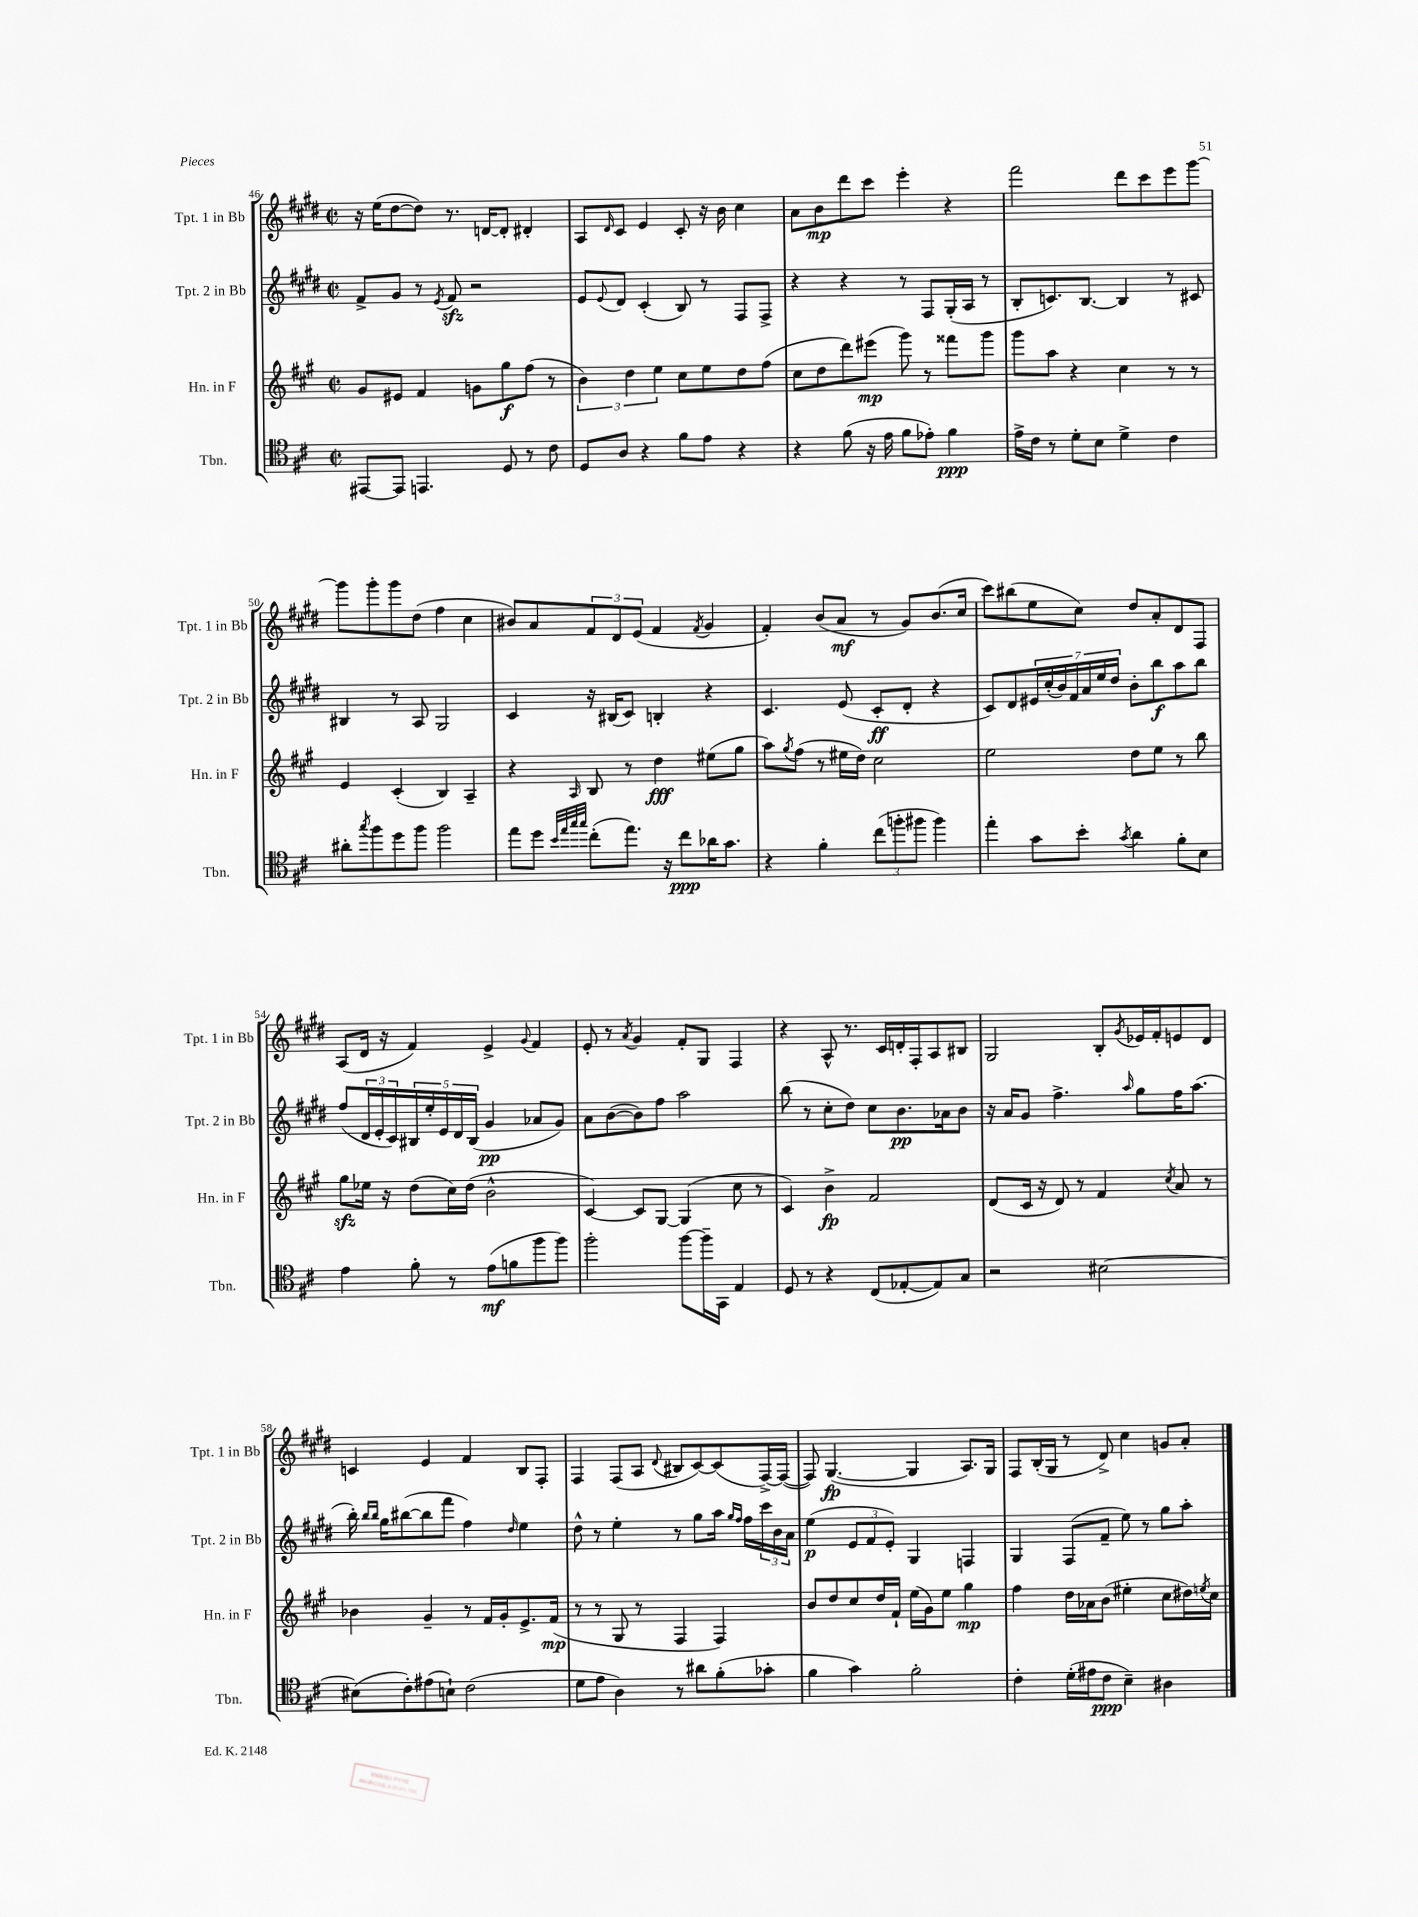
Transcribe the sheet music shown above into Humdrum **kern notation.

**kern	**dynam	**kern	**dynam	**kern	**dynam	**kern	**dynam
*part4	*part4	*part3	*part3	*part2	*part2	*part1	*part1
*staff4	*staff4	*staff3	*staff3	*staff2	*staff2	*staff1	*staff1
*I"Tbn.	*	*I"Hn. in F	*	*I"Tpt. 2 in Bb	*	*I"Tpt. 1 in Bb	*
*I'Tbn.	*	*I'Hn. in F	*	*I'Tpt. 2 in Bb	*	*I'Tpt. 1 in Bb	*
*clefC4	*	*clefG2	*	*clefG2	*	*clefG2	*
*k[f#c#]	*	*k[f#c#g#]	*	*k[f#c#g#d#]	*	*k[f#c#g#d#]	*
*M2/2	*	*M2/2	*	*M2/2	*	*M2/2	*
*met(c|)	*	*met(c|)	*	*met(c|)	*	*met(c|)	*
=46	=46	=46	=46	=46	=46	=46	=46
[8EE#X/L	.	8g#/L	.	8f#^/L	.	16r	.
.	.	.	.	.	.	(16ee\KL	.
8EE#/J]	.	8e#X/J	.	8g#/J	.	[8dd#\	.
4.EEn/	.	4f#/	.	8r	.	8dd#\J])	.
.	.	.	.	8qe/	.	.	.
.	.	.	.	8f#zz/	.	8.r	.
.	.	8gn\L	.	2r	.	.	.
.	.	.	.	.	.	[16dn/KL	.
8D/	.	8gg#\	f	.	.	8d'/J]	.
8r	.	(8ff#\J	.	.	.	4d#X'/	.
8c#\	.	8r	.	.	.	.	.
=47	=47	=47	=47	=47	=47	=47	=47
8D/L	.	6b\)	.	8e/L	.	8A/L	.
.	.	.	.	8qqe/	.	16qqd#/	.
8A/J	.	.	.	8d#/J	.	8c#/J	.
.	.	6dd\	.	.	.	.	.
4r	.	.	.	(4c#'/	.	4e/	.
.	.	6ee\	.	.	.	.	.
8f#\L	.	8cc#\L	.	8B/)	.	8c#'/	.
8e\J	.	8ee\	.	8r	.	16r	.
.	.	.	.	.	.	16b\	.
4r	.	8dd\	.	8F#/L	.	4cc#\	.
.	.	(8ff#\J	.	8F#^/J	.	.	.
=48	=48	=48	=48	=48	=48	=48	=48
4r	.	8cc#\L	.	4r	.	8a\L	.
.	.	8dd\	.	.	.	8b\	mp
(8f#\	.	8ddd\)	.	4r	.	8ddd#\	.
16r	.	(8eee#X\J	mp	.	.	8ccc#\J	.
16e\	.	.	.	.	.	.	.
8f#\L	.	8ggg#\)	.	8r	.	4eee'\	.
8e-X'\J)	.	8r	.	8F#/L	.	.	.
4f#\	ppp	8fff##X\L	.	(16G#'/L	.	4r	.
.	.	.	.	16A/JJ	.	.	.
.	.	8ggg#\J	.	8r	.	.	.
=49	=49	=49	=49	=49	=49	=49	=49
16e^\LL	.	8ggg#\L	.	8B'/L	.	2fff#\	.
16c#\JJ	.	.	.	.	.	.	.
8r	.	8aa\J	.	8.cn/)	.	.	.
8d'\L	.	4r	.	.	.	.	.
.	.	.	.	[8.B/J	.	.	.
8B\J	.	.	.	.	.	.	.
4d^\	.	4cc#\	.	4B/]	.	8ddd#\L	.
.	.	.	.	.	.	8ccc#\	.
4c#\	.	8r	.	8r	.	8eee\	.
.	.	8r	.	8c#X/	.	[8ggg#\J	.
!!LO:LB:g=z
=50	=50	=50	=50	=50	=50	=50	=50
8a#X'\L	.	4e/	.	4B#X/	.	8ggg#\L]	.
8qgg/	.	.	.	.	.	.	.
8ff#\	.	.	.	.	.	8ggg#'\	.
8dd\	.	(4c#'/	.	8r	.	8ggg#\	.
8ff#\J	.	.	.	8A/	.	(8dd#\J	.
2ff#\	.	4B/)	.	2G#/	.	4ff#\	.
.	.	4A~/	.	.	.	4cc#\	.
=51	=51	=51	=51	=51	=51	=51	=51
8ee\L	.	4r	.	4c#/	.	8b#X/L)	.
8dd\J	.	.	.	.	.	8a/	.
32qqb/LLL	.	.	.	.	.	.	.
32qqee/	.	.	.	.	.	.	.
32qqgg/	.	.	.	.	.	.	.
32qqgg/JJJ	.	16qqA/	.	.	.	.	.
(8cc#'\L	.	8B/	.	16r	.	12f#/	.
.	.	.	.	(16B#X/KL	.	.	.
.	.	.	.	.	.	12d#/	.
8.ee\J)	.	8r	.	8c#/J)	.	.	.
.	.	.	.	.	.	(12e/J	.
.	.	4dd\	fff	4Bn'/	.	4f#/	.
16r	.	.	.	.	.	.	.
8cc#\L	ppp	.	.	.	.	.	.
.	.	.	.	.	.	8qf#/	.
16a-X\K	.	(8ee#X\L	.	4r	.	4g#/	.
8.g\J	.	.	.	.	.	.	.
.	.	8gg#\J	.	.	.	.	.
=52	=52	=52	=52	=52	=52	=52	=52
4r	.	8aa\L)	.	4.c#/	.	4f#'/)	.
.	.	8qgg#/	.	.	.	.	.
.	.	(8ff#\J	.	.	.	.	.
4f#'\	.	8r	.	.	.	(8b/L	.
.	.	16ee#X\LL	.	(8e/	.	8a/J	mf
.	.	16dd\JJ)	.	.	.	.	.
(12cc#\L	.	2cc#\	.	8c#'/L	ff	8r	.
12ffn'\	.	.	.	.	.	.	.
.	.	.	.	8d#'/J	.	8g#/L)	.
12ff#X\J	.	.	.	.	.	.	.
4ff#\)	.	.	.	4r	.	(8.b/	.
.	.	.	.	.	.	16cc#/Jk	.
=53	=53	=53	=53	=53	=53	=53	=53
4ee'\	.	2ee\	.	8c#/L)	.	8ccc#\L)	.
.	.	.	.	8d#/	.	(8bb#X\	.
8g\L	.	.	.	28e#X/L	.	8ee\	.
.	.	.	.	(28cc#'/	.	.	.
.	.	.	.	28b/)	.	.	.
.	.	.	.	28f#/	.	.	.
8b'\J	.	.	.	.	.	8cc#\J)	.
.	.	.	.	28a/	.	.	.
.	.	.	.	28ee/	.	.	.
.	.	.	.	28dd#/JJ	.	.	.
8qg/	.	.	.	.	.	.	.
4a\	.	8dd\L	.	8b'\L	.	8dd#/L	.
.	.	8ee\J	.	8bb\	f	8a'/	.
8f#'\L	.	8r	.	8aa\	.	8d#/	.
8B\J	.	8bb\	.	8bb\J	.	8F#/J	.
!!LO:LB:g=z
=54	=54	=54	=54	=54	=54	=54	=54
4e\	.	8gg#zz\L	.	(8ff#/L	.	(8A/L	.
.	.	16ee-X\Jk	.	24d#/L	.	16d#/Jk	.
.	.	.	.	24e'/	.	.	.
.	.	16r	.	.	.	16r	.
.	.	.	.	24c#/)	.	.	.
8f#'\	.	(8dd\L	.	20B#X/	.	4f#/)	.
.	.	.	.	20ee'/	.	.	.
.	.	.	.	20e/	.	.	.
8r	.	16cc#\L)	.	.	.	.	.
.	.	.	.	20d#/	.	.	.
.	.	(16dd\JJ	.	.	.	.	.
.	.	.	.	(20B#/JJ	.	.	.
(8e\L	mf	2b^^\	.	4g#/	pp	4e^/	.
8fn\	.	.	.	.	.	.	.
.	.	.	.	.	.	8qqg#/	.
8ff#\	.	.	.	8a-X/L	.	4f#/	.
8ff#\J)	.	.	.	8g#/J)	.	.	.
=55	=55	=55	=55	=55	=55	=55	=55
2ff#'\	.	[4c#/)	.	8a\L	.	8e'/	.
.	.	.	.	([8b\	.	8r	.
.	.	.	.	.	.	8qa/	.
.	.	8c#/L]	.	8b\])	.	4g#/	.
.	.	[8G#/J	.	8ff#\J	.	.	.
[8ff#\L	.	(4G#/]	.	2aa\	.	8f#'/L	.
16ff#~\L]	.	.	.	.	.	8G#/J	.
16GG\JJ	.	.	.	.	.	.	.
4E/	.	8cc#\	.	.	.	4F#/	.
.	.	8r	.	.	.	.	.
=56	=56	=56	=56	=56	=56	=56	=56
8D/	.	4c#/)	.	(8bb\	.	4r	.
8r	.	.	.	8r	.	.	.
4r	.	4b^\	fp	8cc#'\L	.	8A^^/	.
.	.	.	.	8dd#\J)	.	8.r	.
(8C#/L	.	2f#/	.	8cc#\L	.	.	.
.	.	.	.	.	.	16c#/LL	.
[8E-X'/	.	.	.	8.b\	pp	16dn'/	.
.	.	.	.	.	.	16F#'/J	.
8E-/])	.	.	.	.	.	8A/	.
.	.	.	.	16a-X\k	.	.	.
8G/J	.	.	.	8b\J	.	8B#X/J	.
=57	=57	=57	=57	=57	=57	=57	=57
2r	.	(8d/L	.	16r	.	2G#/	.
.	.	.	.	16a/KL	.	.	.
.	.	16c#/Jk	.	8g#/J	.	.	.
.	.	16r	.	.	.	.	.
.	.	8d/)	.	4.ff#^\	.	.	.
.	.	8r	.	.	.	.	.
[2B#X\	.	4f#/	.	.	.	8B'/L	.
.	.	.	.	16qqaa/	.	8qg#/	.
.	.	.	.	8gg#\L	.	16e-X/L	.
.	.	.	.	.	.	16f#'/J	.
.	.	8qcc#/	.	.	.	.	.
.	.	8a/	.	16ff#\K	.	8en/	.
.	.	.	.	(8.aa\J	.	.	.
.	.	8r	.	.	.	8d#/J	.
!!LO:LB:g=z
=58	=58	=58	=58	=58	=58	=58	=58
(8B#X\L]	.	4b-X\	.	16bb'\)	.	4cn/	.
.	.	.	.	16qqbb/LL	.	.	.
.	.	.	.	16qqbb/JJ	.	.	.
.	.	.	.	16gg#\KL	.	.	.
8c#'\)	.	.	.	([8bb#X\	.	.	.
(8e#X\	.	4g#~/	.	8bb#\]	.	4e/	.
8Bn`\J)	.	.	.	8fff#\J	.	.	.
(2c#\	.	8r	.	4ff#\)	.	4f#/	.
.	.	16f#/LL	.	.	.	.	.
.	.	16g#'/J	.	.	.	.	.
.	.	.	.	16qqdd#/	.	.	.
.	.	8.e^/	.	4ee\	.	8B/L	.
.	.	.	.	.	.	8F#'/J	.
.	.	(16f#/Jk	mp	.	.	.	.
=59	=59	=59	=59	=59	=59	=59	=59
8d\L	.	8r	.	8dd#^^\	.	4F#/	.
8e\J	.	8r	.	8r	.	.	.
4A\)	.	8G#/	.	4ee'\	.	(8F#/L	.
.	.	8r	.	.	.	8A/J	.
.	.	.	.	.	.	8qqd#/	.
8r	.	4F#/	.	8r	.	8B#X/L	.
8a#X\L	.	.	.	8gg#\L	.	[8c#/)	.
(8f#'\	.	4F#/)	.	16aa\Jk	.	(8c#/]	.
.	.	.	.	16qqgg#/LL	.	.	.
.	.	.	.	16qqff#/JJ	.	.	.
.	.	.	.	16ff#\LL	.	.	.
8g-X'\J	.	.	.	24ccc#\	.	[16F#^/L)	.
.	.	.	.	24b\	.	.	.
.	.	.	.	.	.	(16F#/JJ_	.
.	.	.	.	24a\JJ	.	.	.
=60	=60	=60	=60	=60	=60	=60	=60
4f#\	.	8b/L	.	(4ee\	p	8F#/])	.
.	.	8dd/	.	.	.	([4.G#/	fp
4g\)	.	8cc#/	.	12e/L	.	.	.
.	.	.	.	12f#/	.	.	.
.	.	16dd/L	.	.	.	.	.
.	.	.	.	12e'/J)	.	.	.
.	.	16f#`/JJ	.	.	.	.	.
2f#'\	.	(16ee\LL	.	4G#/	.	4G#/]	.
.	.	16g#\J)	.	.	.	.	.
.	.	8ee\J	.	.	.	.	.
.	.	4gg#\	mp	4Fn/	.	8.A/L)	.
.	.	.	.	.	.	16G#/Jk	.
=61	=61	=61	=61	=61	=61	=61	=61
4c#'\	.	4ff#\	.	4G#/	.	8F#/L	.
.	.	.	.	.	.	(16B'/L	.
.	.	.	.	.	.	16G#/JJ	.
(16d'\LL	.	16dd\LL	.	(8F#/L	.	8r	.
16e#X\J	.	16a-X\J	.	.	.	.	.
8c#\J	ppp	(8b\J	.	8f#~/J	.	8d#^/)	.
4B~\)	.	4ee#X'\	.	8ee\)	.	4cc#\	.
.	.	.	.	8r	.	.	.
4A#X\	.	8cc#\L	.	8gg#\L	.	8gn/L	.
.	.	16dd#X\L)	.	8aa'\J	.	8a'/J	.
.	.	8qeen/	.	.	.	.	.
.	.	16cc#\JJ	.	.	.	.	.
==	==	==	==	==	==	==	==
*-	*-	*-	*-	*-	*-	*-	*-
